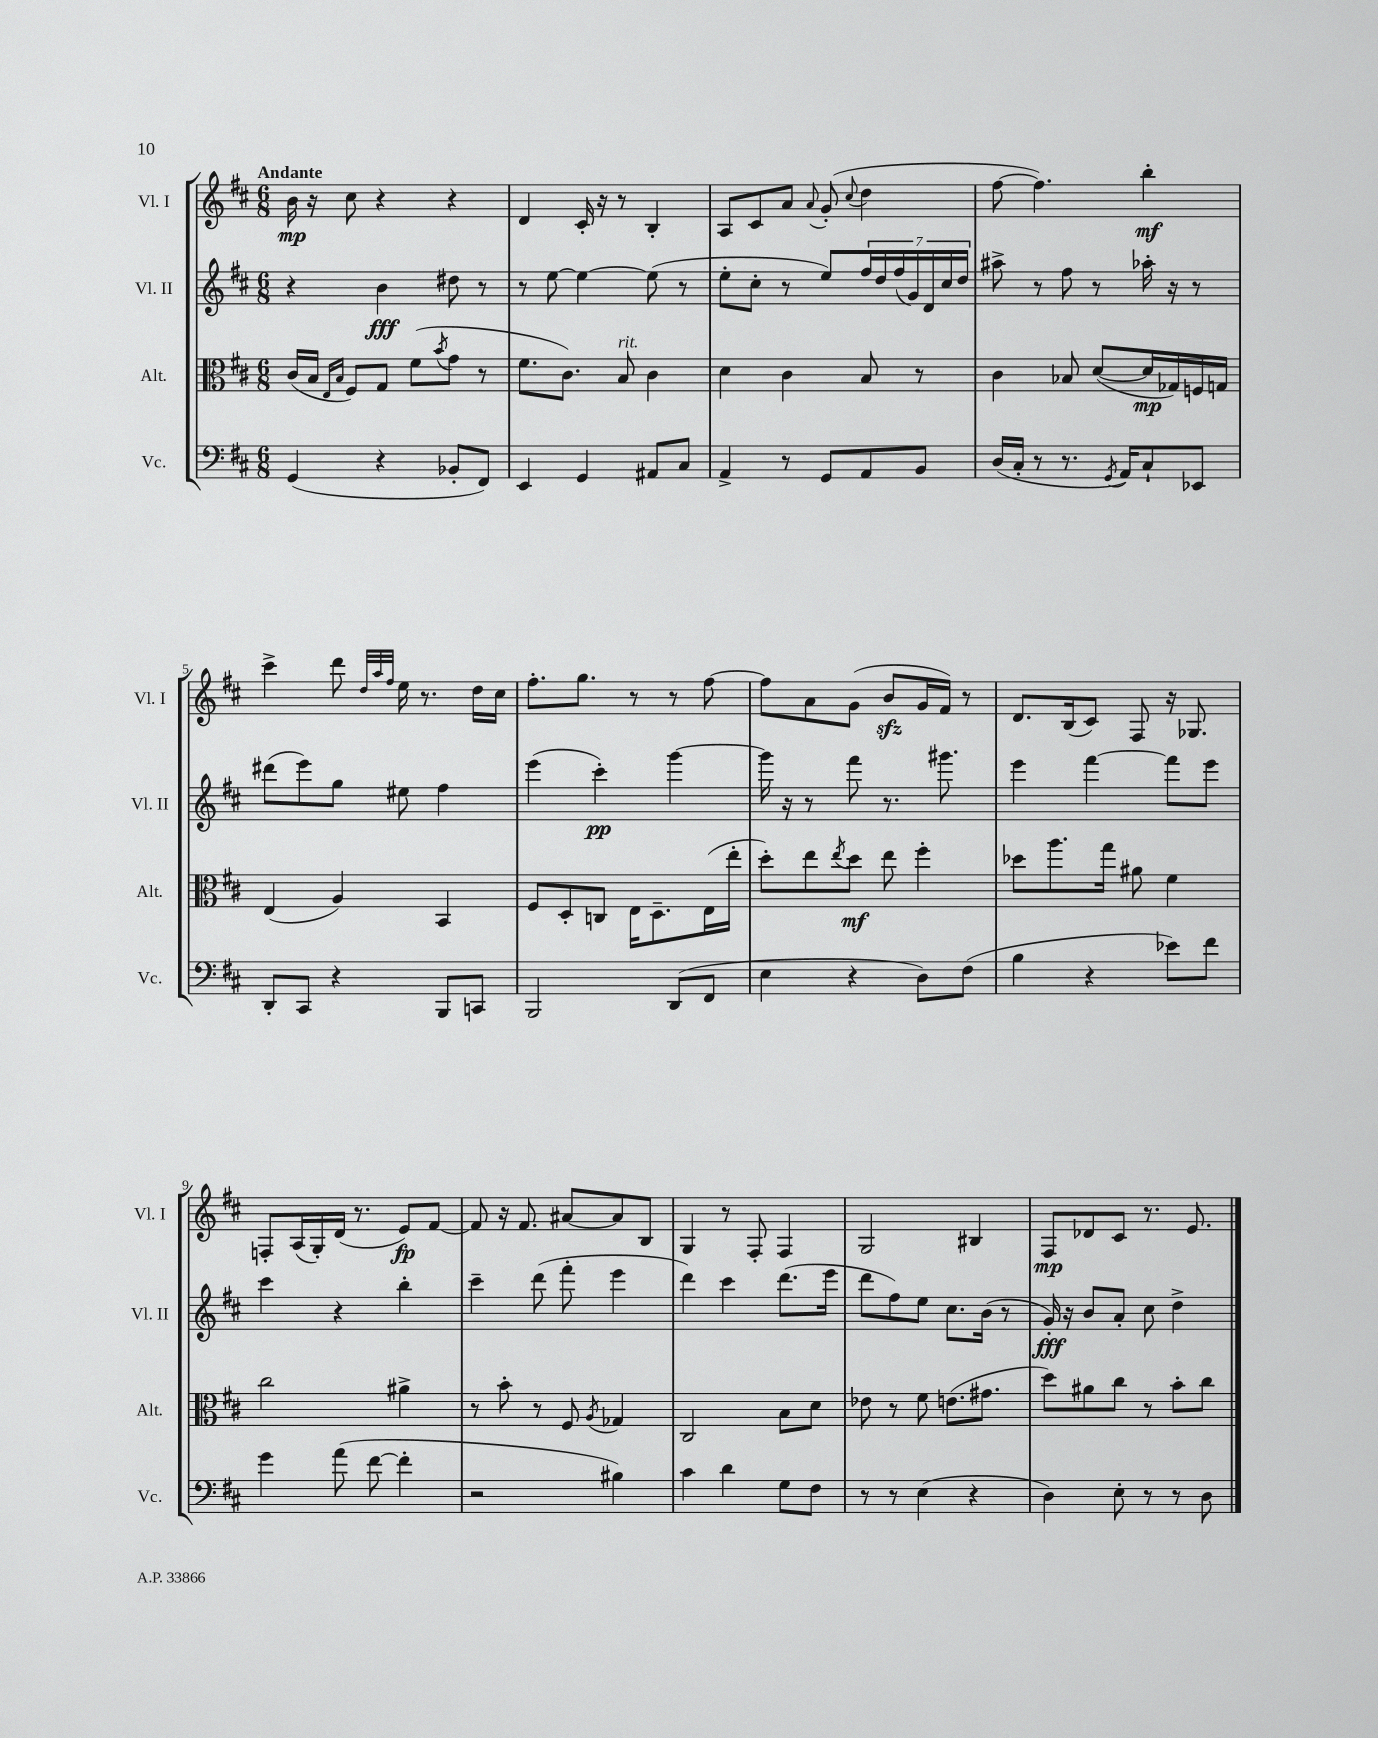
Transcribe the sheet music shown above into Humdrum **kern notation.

**kern	**kern	**dynam	**kern	**dynam	**kern	**dynam
*part4	*part3	*part3	*part2	*part2	*part1	*part1
*staff4	*staff3	*staff3	*staff2	*staff2	*staff1	*staff1
*I"Vc.	*I"Alt.	*	*I"Vl. II	*	*I"Vl. I	*
*I'Vc.	*I'Alt.	*	*I'Vl. II	*	*I'Vl. I	*
*clefF4	*clefC3	*	*clefG2	*	*clefG2	*
*k[f#c#]	*k[f#c#]	*	*k[f#c#]	*	*k[f#c#]	*
*M6/8	*M6/8	*	*M6/8	*	*M6/8	*
=1	=1	=1	=1	=1	=1	=1
!	!	!	!	!	!LO:TX:a:B:t=Andante	!
(4GG/	(16c#/LL	.	4r	.	16b\	mp
.	16B/JJ	.	.	.	16r	.
.	16qqE/LL	.	.	.	.	.
.	16qqB/JJ	.	.	.	.	.
.	8F#/L)	.	.	.	8cc#\	.
4r	8G/J	.	4b\	fff	4r	.
.	(8f#\L	.	.	.	.	.
.	8qb/	.	.	.	.	.
8BB-X'/L	8g\J	.	8dd#X\	.	4r	.
8FF#/J)	8r	.	8r	.	.	.
=2	=2	=2	=2	=2	=2	=2
4EE/	8.f#\L	.	8r	.	4d/	.
.	.	.	[8ee\	.	.	.
.	8.c#\J)	.	.	.	.	.
4GG/	.	.	4ee\_	.	16c#'/	.
.	.	.	.	.	16r	.
!	!LO:TX:a:i:t=rit.	!	!	!	!	!
.	8B/	.	.	.	8r	.
8AA#X/L	4c#\	.	(8ee\]	.	4B'/	.
8C#/J	.	.	8r	.	.	.
=3	=3	=3	=3	=3	=3	=3
4AA^/	4d\	.	8ee'\L	.	8A/L	.
.	.	.	8cc#'\J	.	8c#/	.
8r	4c#\	.	8r	.	8a/J	.
.	.	.	.	.	8qqa/	.
8GG/L	.	.	8ee/L)	.	(8g'/	.
.	.	.	.	.	8qqcc#/	.
8AA/	8B/	.	28ff#/L	.	4dd\	.
.	.	.	28dd/	.	.	.
.	.	.	(28ff#/	.	.	.
.	.	.	28g/)	.	.	.
8BB/J	8r	.	.	.	.	.
.	.	.	28d/	.	.	.
.	.	.	28cc#/	.	.	.
.	.	.	28dd/JJ	.	.	.
=4	=4	=4	=4	=4	=4	=4
(16D/LL	4c#\	.	8aa#X^\	.	[8ff#\	.
16C#'/JJ	.	.	.	.	.	.
8r	.	.	8r	.	4.ff#\])	.
8.r	8B-X/	.	8ff#\	.	.	.
.	([8d/L	.	8r	.	.	.
8qGG/	.	.	.	.	.	.
16AA/KL)	.	.	.	.	.	.
8C#`/	16d/L]	mp	16aa-X'\	.	4bb'\	mf
.	16G-X/)	.	16r	.	.	.
8EE-X/J	16Fn/	.	8r	.	.	.
.	16Gn/JJ	.	.	.	.	.
!!LO:LB:g=z
=5	=5	=5	=5	=5	=5	=5
8DD'/L	(4E/	.	(8ddd#X\L	.	4ccc#^\	.
8CC#/J	.	.	8eee\)	.	.	.
4r	4A/)	.	8gg\J	.	8ddd\	.
.	.	.	.	.	32qqdd/LLL	.
.	.	.	.	.	32qqaa/	.
.	.	.	.	.	32qqff#/JJJ	.
.	.	.	8ee#X\	.	16ee\	.
.	.	.	.	.	8.r	.
8BBB/L	4BB/	.	4ff#\	.	.	.
8CCn/J	.	.	.	.	16dd\LL	.
.	.	.	.	.	16cc#\JJ	.
=6	=6	=6	=6	=6	=6	=6
2BBB/	8F#/L	.	(4eee\	.	8.ff#'\L	.
.	8D'/	.	.	.	.	.
.	.	.	.	.	8.gg\J	.
.	8Cn/J	.	4ccc#'\)	pp	.	.
.	16E\KL	.	.	.	8r	.
.	8.D~\	.	.	.	.	.
(8DD/L	.	.	[4ggg\	.	8r	.
8FF#/J	(16E\L	.	.	.	[8ff#\	.
.	16ee'\JJ	.	.	.	.	.
=7	=7	=7	=7	=7	=7	=7
4E\	8dd'\L)	.	16ggg\]	.	8ff#\L]	.
.	.	.	16r	.	.	.
.	8ee\	.	8r	.	8a\	.
.	8qee/	.	.	.	.	.
4r	8dd\J	mf	8fff#\	.	(8g\J	.
.	8ee\	.	8.r	.	8bzz/L	.
8D\L)	4ff#'\	.	.	.	16g/L	.
.	.	.	8.ggg#X\	.	16f#/JJ)	.
(8F#\J	.	.	.	.	8r	.
=8	=8	=8	=8	=8	=8	=8
4B\	8dd-X\L	.	4eee\	.	8.d/L	.
.	8.aa\	.	.	.	.	.
.	.	.	.	.	(16B/k	.
4r	.	.	[4fff#\	.	8c#/J)	.
.	16gg\Jk	.	.	.	.	.
.	8a#X\	.	.	.	8F#/	.
8e-X\L)	4f#\	.	8fff#\L]	.	16r	.
.	.	.	.	.	8.G-X/	.
8f#\J	.	.	8eee\J	.	.	.
!!LO:LB:g=z
=9	=9	=9	=9	=9	=9	=9
4g\	2cc#\	.	4ccc#\	.	8Fn'/L	.
.	.	.	.	.	(16A/L	.
.	.	.	.	.	16G'/)	.
(8a\	.	.	4r	.	(16d/JJ	.
.	.	.	.	.	8.r	.
[8f#\	.	.	.	.	.	.
4f#'\]	4a#X^\	.	4bb'\	.	8e/L)	fp
.	.	.	.	.	[8f#/J	.
=10	=10	=10	=10	=10	=10	=10
2r	8r	.	4ccc#~\	.	8f#/]	.
.	8b'\	.	.	.	16r	.
.	.	.	.	.	8.f#/	.
.	8r	.	(8ddd\	.	.	.
.	8F#/	.	8fff#'\	.	[8a#X/L	.
.	8qA/	.	.	.	.	.
4B#X\)	4G-X/	.	4eee\	.	8a#/]	.
.	.	.	.	.	8B/J	.
=11	=11	=11	=11	=11	=11	=11
4c#\	2C#/	.	4ddd\)	.	4G/	.
4d\	.	.	4ccc#\	.	8r	.
.	.	.	.	.	8F#'/	.
8G\L	8B\L	.	(8.ddd\L	.	4F#/	.
8F#\J	8d\J	.	.	.	.	.
.	.	.	16eee\Jk	.	.	.
=12	=12	=12	=12	=12	=12	=12
8r	8e-X\	.	8ddd\L	.	2G/	.
8r	8r	.	8ff#\)	.	.	.
(4E\	8f#\	.	8ee\J	.	.	.
.	(8.en\L	.	8.cc#\L	.	.	.
4r	.	.	.	.	4B#X/	.
.	8.g#X\J	.	(16b\Jk	.	.	.
.	.	.	8r	.	.	.
=13	=13	=13	=13	=13	=13	=13
4D\)	8dd\L)	.	16g'/)	fff	8F#/L	mp
.	.	.	16r	.	.	.
.	8a#X\	.	8b/L	.	8d-X/	.
8E'\	8cc#\J	.	8a'/J	.	8c#/J	.
8r	8r	.	8cc#\	.	8.r	.
8r	8b'\L	.	4dd^\	.	.	.
.	.	.	.	.	8.e/	.
8D\	8cc#\J	.	.	.	.	.
==	==	==	==	==	==	==
*-	*-	*-	*-	*-	*-	*-
